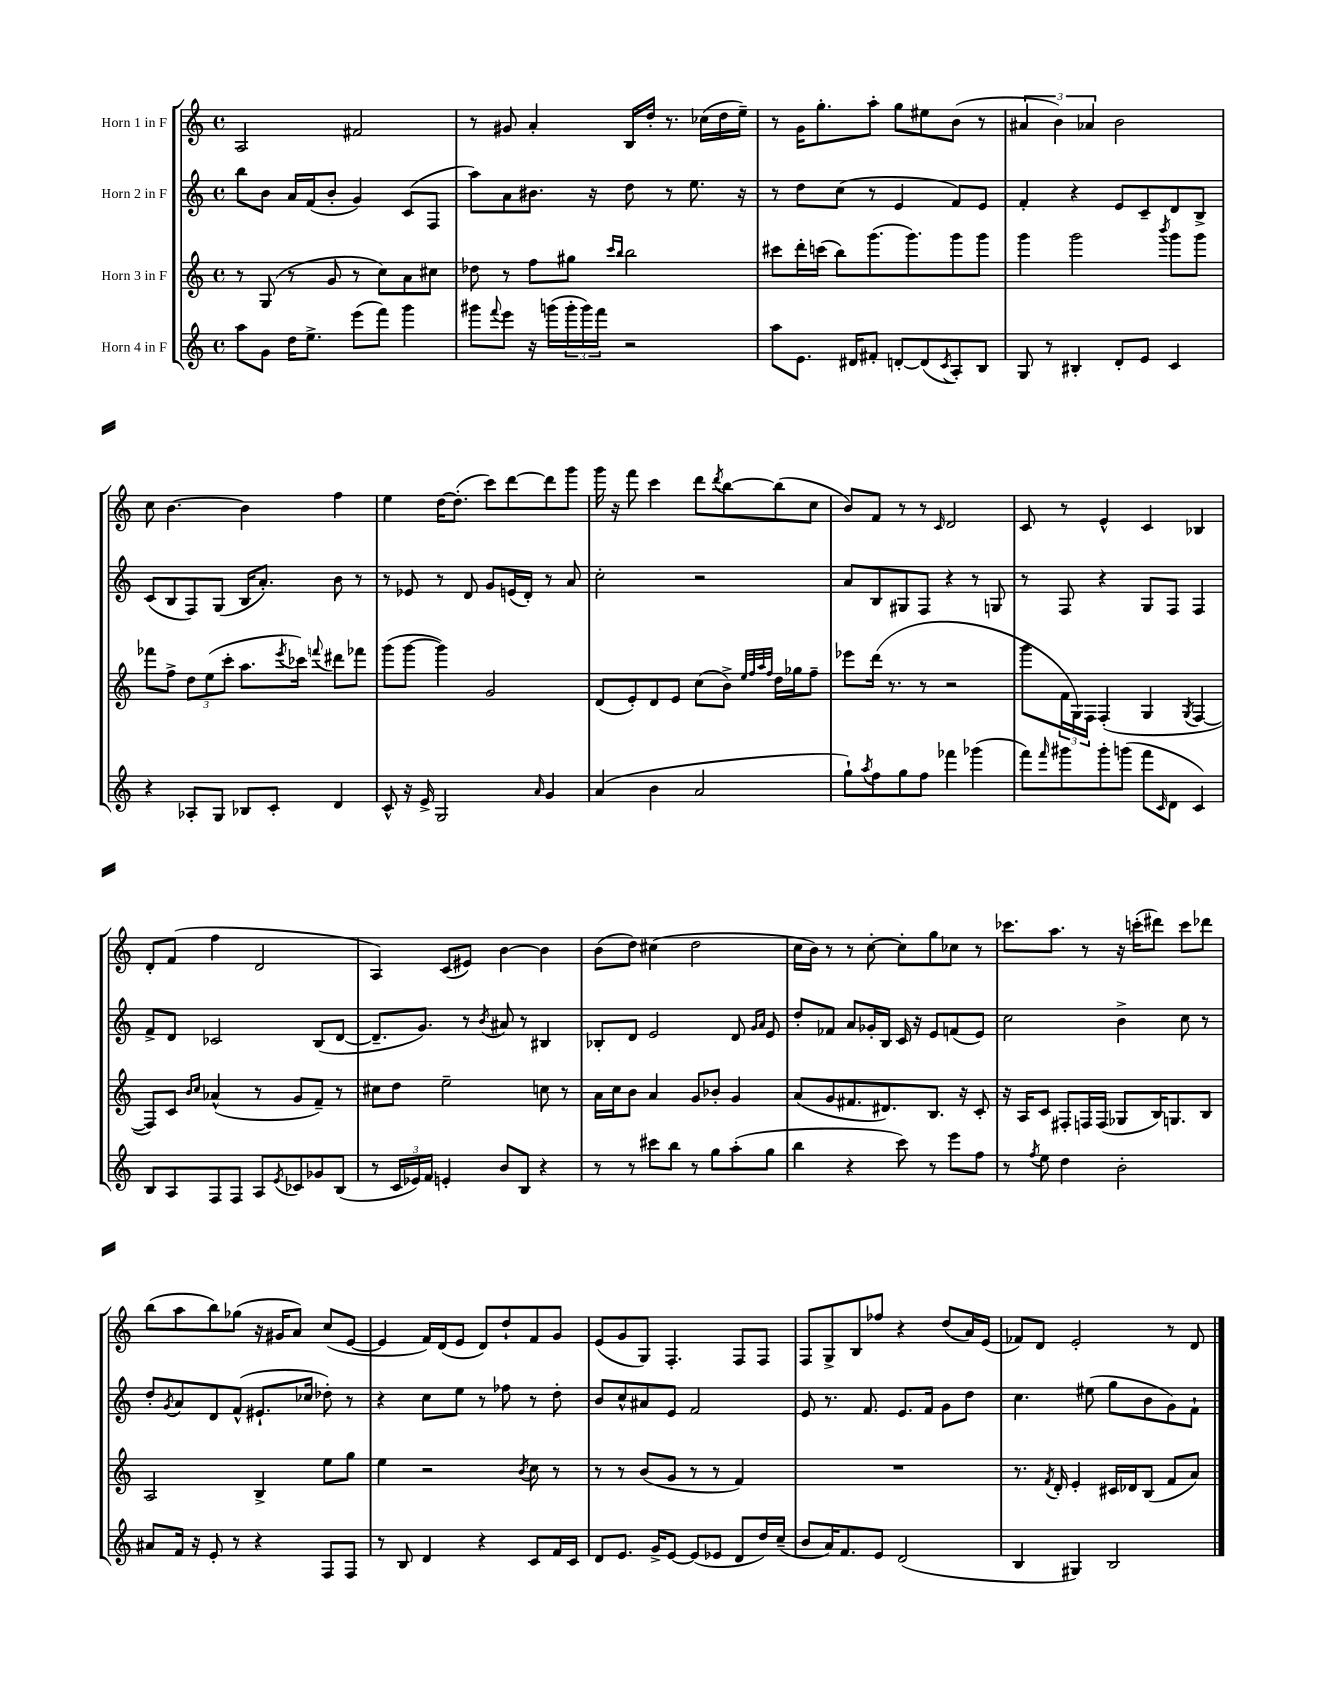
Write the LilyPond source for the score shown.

<<
\new StaffGroup <<
\new Staff = "s0" \with { instrumentName = "Horn 1 in F" } {
    \clef treble \key c \major \defaultTimeSignature \time 4/4
    a2 fis'2 |
    r8 gis'8 a'4-. b16 d''16-. r8. ces''16( d''16 e''16--) |
    r8 g'16 g''8.-. a''8-. g''8 eis''8 b'8( r8 |
    \tuplet 3/2 { ais'4 b'4) aes'4 } b'2 |
    c''8 b'4.~ b'4 f''4 |
    e''4 d''16~ d''8.-.( c'''8) d'''8~ d'''8 g'''8 |
    g'''16 r16 f'''8 c'''4 d'''8 \acciaccatura { d'''8 } b''8~ b''8( c''8 |
    b'8) f'8 r8 r8 \grace { c'16 } d'2 |
    c'8 r8 e'4-^ c'4 bes4 |
    d'8-. f'8( f''4 d'2 |
    a4) c'8( eis'8) b'4~ b'4 |
    b'8( d''8) cis''4( d''2 |
    c''16 b'16) r8 r8 c''8~-. c''8-. g''8 ces''8 r8 |
    ces'''8. a''8. r8 r16 c'''16-.( dis'''8) c'''8 des'''8 |
    b''8( a''8 b''8) ges''8( r16 gis'16 a'8) c''8( e'8~ |
    e'4 f'16) d'16( e'8 d'8) d''8-! f'8 g'8 |
    e'8( g'8 g8) f4.-. f8 f8 |
    f8 g8-> b8 fes''8 r4 d''8( a'16) e'16( |
    fes'8) d'8 e'2-. r8 d'8 \bar "|." |
}
\new Staff = "s1" \with { instrumentName = "Horn 2 in F" } {
    \clef treble \key c \major \defaultTimeSignature \time 4/4
    b''8 b'8 a'16 f'16( b'8-. g'4) c'8( f8 |
    a''8) a'8 bis'8. r16 d''8 r8 e''8. r16 |
    r8 d''8 c''8( r8 e'4 f'8) e'8 |
    f'4-. r4 e'8 c'8-- d'8 b8-> |
    c'8( b8 f8) g8( b16 a'8.-.) b'8 r8 |
    r8 ees'8 r8 d'8 g'8 e'16( d'16-.) r8 a'8 |
    c''2-. r2 |
    a'8 b8 gis8 f8 r4 r8 g8 |
    r8 f8 r4 g8 f8 f4 |
    f'8-> d'8 ces'2 b8( d'8~ |
    d'8.-- g'8.) r8 \acciaccatura { b'8 } ais'8 r8 bis4 |
    bes8-. d'8 e'2 d'8 \grace { g'16 a'16 } e'8 |
    d''8-. fes'8 a'8 ges'16-. b16 c'16 r16 e'8 f'8( e'8) |
    c''2 b'4-> c''8 r8 |
    d''8-. \acciaccatura { g'8 } a'8 d'8 f'8-^( eis'8.-! ces''16 des''8-.) r8 |
    r4 c''8 e''8 r8 fes''8 r8 d''8-. |
    b'8 c''8-^ ais'8 e'8 f'2 |
    e'8 r8. f'8. e'8. f'16 g'8 d''8 |
    c''4. eis''8( g''8 b'8 g'8) f'8-! \bar "|." |
}
\new Staff = "s2" \with { instrumentName = "Horn 3 in F" } {
    \clef treble \key c \major \defaultTimeSignature \time 4/4
    r8 g8( r8 g'8 r8 c''8) a'8 cis''8 |
    des''8 r8 f''8 gis''8 \grace { c'''16 b''16 } b''2 |
    cis'''8 d'''16-. c'''16( b''8) g'''8.( g'''8.) g'''8 g'''8 |
    g'''4 g'''2 \acciaccatura { b'''8 } g'''8 g'''8 |
    fes'''8 f''8-> \tuplet 3/2 { d''8 e''8( c'''8-. } a''8. \acciaccatura { e'''8 } ces'''16) \appoggiatura { f'''8 } dis'''8 fes'''8 |
    g'''8( g'''8~ g'''4) g'2 |
    d'8( e'8-.) d'8 e'8 c''8( b'8->) \grace { e''32 f''32 a''32 f''32 } d''16 ges''16 f''8-- |
    ees'''8 d'''16( r8. r8 r2 |
    g'''8 \tuplet 3/2 { f'16 g16) f16 } f4-.( g4 \acciaccatura { g8 } f4~ |
    f8) c'8 \grace { b'16 c''16 } aes'4-^( r8 g'8 f'8--) r8 |
    cis''8 d''8 e''2-- c''8 r8 |
    a'16 c''16 b'8 a'4 g'8 bes'8-. g'4 |
    a'8( g'8 fis'8. dis'8.) b8. r16 c'8-. |
    r16 a16 c'8 fis8-. f16 f16( ges8 b16) g8. b8 |
    a2 b4-> e''8 g''8 |
    e''4 r2 \acciaccatura { b'8 } c''8 r8 |
    r8 r8 b'8( g'8 r8 r8 f'4) |
    R1 |
    r8. \acciaccatura { f'8 } d'16-. e'4-. cis'16 des'16 b8( f'8 a'8) \bar "|." |
}
\new Staff = "s3" \with { instrumentName = "Horn 4 in F" } {
    \clef treble \key c \major \defaultTimeSignature \time 4/4
    a''8 g'8 d''16 e''8.-> e'''8( f'''8) g'''4 |
    gis'''8 \appoggiatura { f'''8 } e'''8 r16 g'''16( \tuplet 3/2 { g'''16-. g'''16) f'''16 } r2 |
    a''8 e'8. dis'16 fis'8-. d'8~-. d'8( \acciaccatura { c'8 } a8-.) b8 |
    g8 r8 bis4-. d'8-. e'8 c'4 |
    r4 aes8-. g8 bes8 c'8-. d'4 |
    c'8-^ r16 e'16-> g2 \grace { a'16 } g'4 |
    a'4( b'4 a'2 |
    g''8-!) \acciaccatura { a''8 } f''8 g''8 f''8 fes'''4 ges'''4( |
    f'''8) \grace { f'''16 } gis'''8 gis'''8-. g'''8( f'''8 \grace { c'16 } d'8 c'4) |
    b8 a8 f8 f8 a8 \acciaccatura { e'8 } ces'8 ges'8 b8( |
    r8 \tuplet 3/2 { c'16 ees'16) f'16 } e'4-. b'8 b8 r4 |
    r8 r8 cis'''8 b''8 r8 g''8 a''8-.( g''8 |
    b''4 r4 c'''8) r8 e'''8 f''8 |
    r8 \acciaccatura { f''8 } e''8 d''4 b'2-. |
    ais'8 f'16 r16 e'8-. r8 r4 f8 f8 |
    r8 b8 d'4 r4 c'8 f'16 c'16 |
    d'8 e'8. g'16-> e'8~ e'8( ees'8 d'8 d''16) c''16--( |
    b'8 a'16) f'8. e'8 d'2( |
    b4 gis4) b2 \bar "|." |
}
>>
>>
\layout { \context { \Score \remove "Bar_number_engraver" } }
